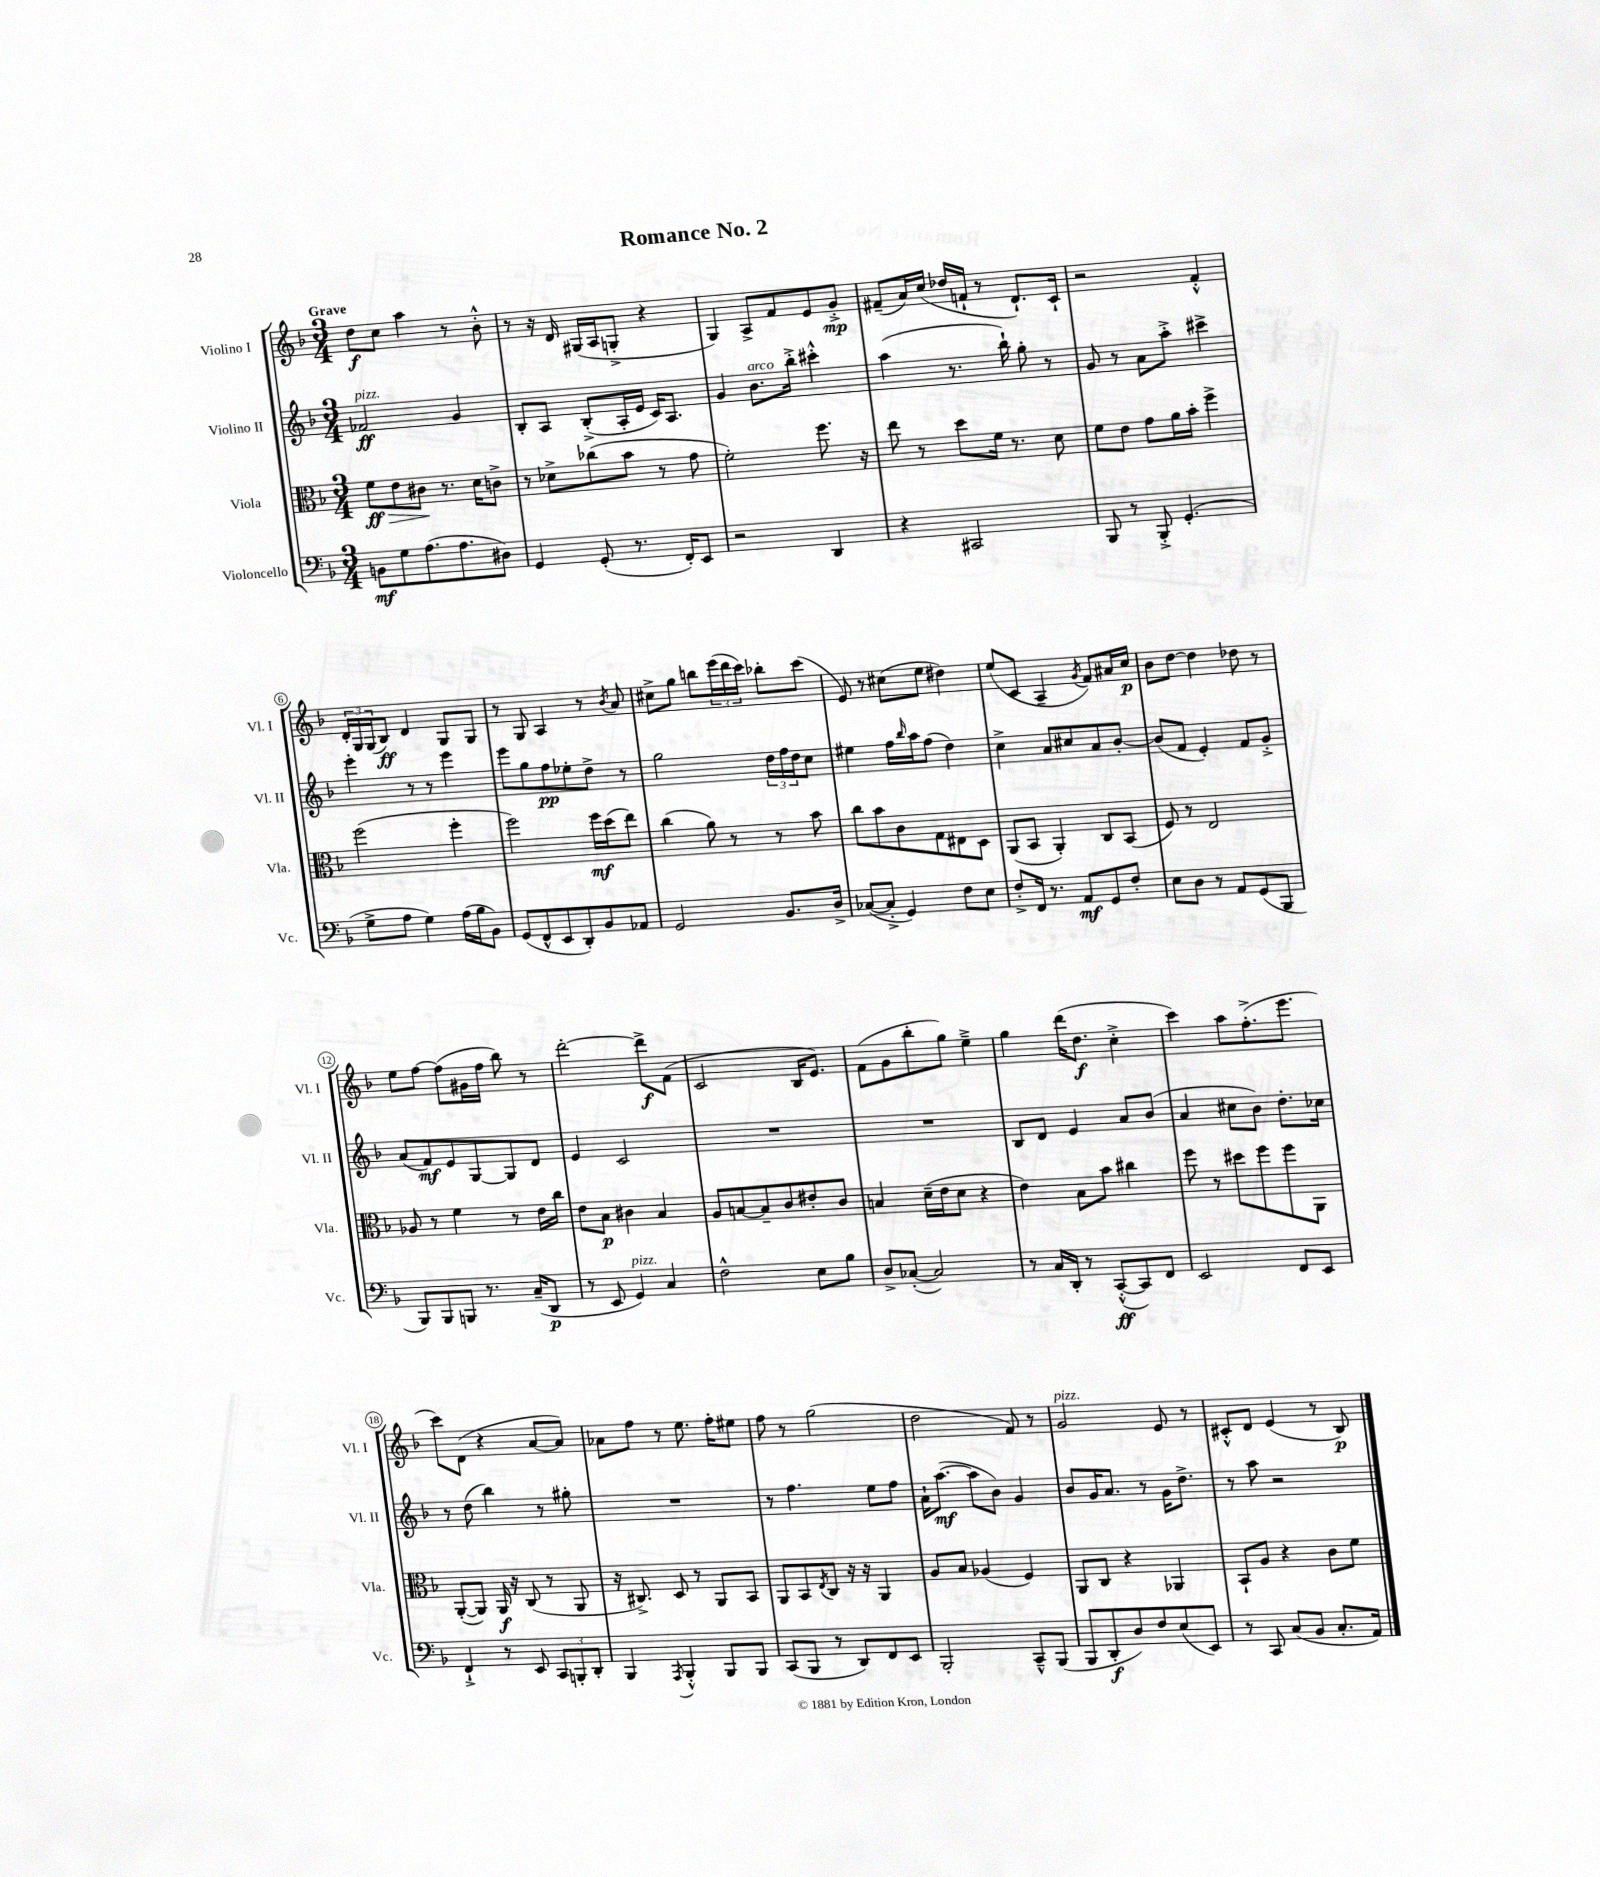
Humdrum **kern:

**kern	**kern	**kern	**kern
*staff4	*staff3	*staff2	*staff1
*clefF4	*clefC3	*clefG2	*clefG2
*k[b-]	*k[b-]	*k[b-]	*k[b-]
*M3/4	*M3/4	*M3/4	*M3/4
8BB\L	8f\L	2f-/	8dd\L
8G\	8e\	.	8cc\J
(8.A\	8c#\J	.	4aa\
.	8.r	.	.
8.A\	.	.	.
.	.	4g/	8r
.	16d\LK	.	.
8D#\J)	8c^\J	.	8b-'^^\
=	=	=	=
4GG/	8r	8B-'/L	8r
.	8d-^\L	8A/J	16r
.	.	.	16d/
(8GG'/	(8cc-\	(8B-'^/L	(16G#/LL
.	.	.	16A/J
8.r	8b-\J	16A'/L	8G'^/J
.	.	16e/JJ	.
.	8r	16c/LK)	4r
16FF'/LK)	.	8.A/J	.
8EE/J	8g\	.	.
=	=	=	=
2r	2f'\)	4g/	4G/)
.	.	8.b-\L	8A^/L
.	.	.	8f/
.	.	16bb-'^\Jk	.
4DD/	8.ff\	4ccc#'^^\	8e/
.	.	.	8g'^/J
.	16r	.	.
=	=	=	=
4r	8ee\	(4aa\	(8f#~/L
.	8r	.	16a/L)
.	.	.	(16cc/JJ
2CC#/	8dd\L	8.r	16dd-/LL
.	.	.	16f`/JJ
.	16f\Jk	.	8r
.	8.r	16bb-`\)	.
.	.	8gg'\	8.d`/L)
.	8d\	8r	.
.	.	.	16c`/Jk
=	=	=	=
8BBB-/	8f\L	8g/	2r
8r	8e\J	8r	.
8BBB-'^/	8g\L	8a\L	.
(4.GG'/	16a\L	8aa'^\J	.
.	16b-'\JJ	.	.
.	4ff^\	4ccc#^\	4f'^^/
=	=	=	=
8G^\L	(2ff\	4eee'\	24d'/LL
.	.	.	24G/
.	.	.	(24G/J
8A\J	.	.	8B-/J)
4G\)	.	8r	4d/
.	.	8r	.
(16A\LL	4ff'\	4eee\	8G/L
16B-\J	.	.	.
8BB-\J)	.	.	8G/J
=	=	=	=
(8GG/L	2ff\)	8eee\L	8r
8FF^^/	.	8gg\	8G/
8EE/	.	8ff\	4A/
8DD'/)	.	8ee-'\	.
8BB-/	16ff\LL	8dd^\J	8r
.	(16dd\J	.	.
.	.	.	8qb-/
8AA-/J	8ee\J)	8r	8a/
=	=	=	=
2GG/	(4cc\	2gg\	8cc#^\L
.	.	.	8gg\J
.	8a\)	.	8bb\L
.	8r	.	(24eee\L
.	.	.	24ddd\
.	.	.	24ccc\JJ)
8.BB-/L	8r	24dd\LL	8bb-'\L
.	.	24ff\	.
.	.	24dd\J	.
.	8b-\	8cc\J	(8ccc\J
16D^/Jk	.	.	.
=	=	=	=
([8C-/L	8cc\L	4ee#\	8e/)
8C-'^/]J	8b-\	.	8r
4GG/)	8c\	16ff\LL	(8cc#\L
.	.	16qqbb-/	.
.	.	16aa\J	.
.	8G\	(8ff\J	8ee\J
8F\L	8E#\	4dd\)	4dd#\)
8E\J	8D\J	.	.
=	=	=	=
8F'^/L	(8AA/L	4cc^\	(8ee/L
16FF/Jk	8BB-/J	.	8c/J
8.r	.	.	.
.	4AA'/)	8a/L	4A~/
8AA/L	.	8cc#/	.
.	.	.	8qg/
8GG/	8C/L	8a/	8f/L)
8F'/J	(8BB-/J	[8b-'/J	16a#/L
.	.	.	16cc/JJ
=	=	=	=
8E\L	8F/)	(8b-/]L	8b-\L
8D\J	8r	8f/J	[8dd\J
8r	2E/	4e'/)	4dd\]
8AA/L	.	.	.
(8GG/	.	8f/L	8dd-\
8BBB-/J	.	8g'^/J	8r
=	=	=	=
8BBB-/L)	8A-/	(8a/L	8ee\L
8BBB-/	8r	8f/)	[8ff\J
8BBB/J	4f\	8e/	(8ff\]L
8.r	.	[8G/	16g#\L
.	.	.	16ff\JJ
.	8r	8G/]	8bb-\)
(16C~/LK	.	.	.
8DD/J	16e\LL	8d/J	8r
.	16cc\JJ	.	.
=	=	=	=
8r	8e\L	4e/	[2ddd'\
8EE/	8B-\J	.	.
4GG/)	4c#\	2c/	.
4C/	4B-/	.	8ddd^\]L
.	.	.	(8f\J
=	=	=	=
2F^^\	8A/L	2.r	2c/
.	[8B/	.	.
.	8B~/]	.	.
.	8c/	.	.
8E\L	8e#'/	.	16B-/LK
.	.	.	8.e/J)
8B-\J	8c/J	.	.
=	=	=	=
8D^/L	4B/	2.r	(8f\L
([8C-'/J	.	.	8g\
2C-/])	(16d~\LL	.	8bb-'\
.	16e\J	.	.
.	8d\J	.	8gg\J)
.	4r	.	4ee~^\
=	=	=	=
8r	4e\)	8B-/L	4gg\
16C/LL	.	8d/J	.
16DD'/JJ	.	.	.
8r	8B-\L	4e/	(16ddd\LK
.	.	.	8.dd\J
([8CC'^^/L	8b-\J	.	.
8CC/])	4cc#\	8a/L	4cc'^\
8FF/J	.	(8b-/J	.
=	=	=	=
2EE/	8ff\	4a/	4ccc\)
.	8r	.	.
.	8dd#\L	8cc#\L	8aa\L
.	8ff\	8b-\J)	(8.ff'^\
8FF/L	8ff\	8.dd'\L	.
.	.	.	8.eee\J
8EE/J	8AA\J	.	.
.	.	16cc-\Jk	.
=	=	=	=
4FF`^/	([8AA'/L	8r	8ccc\L)
.	8AA/]J)	(8dd\	(8d\J
8r	16AA/	4bb-\)	4r
.	16r	.	.
8EE/	(8C/	.	.
12CC/L	8r	8r	[8a/L
12BBB'/	.	.	.
.	8AA/	8gg#'\	8a/]J)
12DD'/J	.	.	.
=	=	=	=
4BBB-/	16r	2.r	8a-\L
.	8.C#^/)	.	.
.	.	.	8ff\J
8qAAA/	.	.	.
4BBB-'^^/	8D/	.	8r
.	8r	.	8.ee\
8BBB-/L	8AA/L	.	.
.	.	.	16ff'\LK
8BBB-/J	8BB-/J	.	8ee#\J
=	=	=	=
(8CC/L	8AA/L	8r	8ff\
8BBB-/J	8BB-/	4.ff\	8r
.	8qE/	.	.
8r	8C/J	.	(2gg\
8DD/L)	16r	.	.
.	16r	.	.
8FF/	4AA/	8ee\L	.
8EE/J	.	8ff\J	.
=	=	=	=
2BBB-'/	8A/L	16a`\LK	2dd\
.	.	([8.aa\J	.
.	8B-/J	.	.
.	(4A-/	8aa\]L	.
.	.	8b-\J)	.
8CC~^^/L	4F/)	4g/	8f/)
(8BBB-/J	.	.	8r
=	=	=	=
8BBB-/L	8AA/L	8b-/L	2g/
8DD'/	8C/J	16g/K	.
.	.	8.a/J	.
8D/)	4r	.	.
8F/	.	8r	.
(8E/	4AA-/	16g\LK	8e/
.	.	8.dd^\J	.
8EE/J)	.	.	8r
=	=	=	=
8r	8BB-`/L	8r	8c#'^^/L
8CC/	8A/J	8aa\	8d/J
(8C/L	4r	2r	(4e/
8BB-/J	.	.	.
8.C'/L	8c\L	.	8r
.	8f\J	.	8B-/)
16AA/Jk)	.	.	.
==	==	==	==
*-	*-	*-	*-
